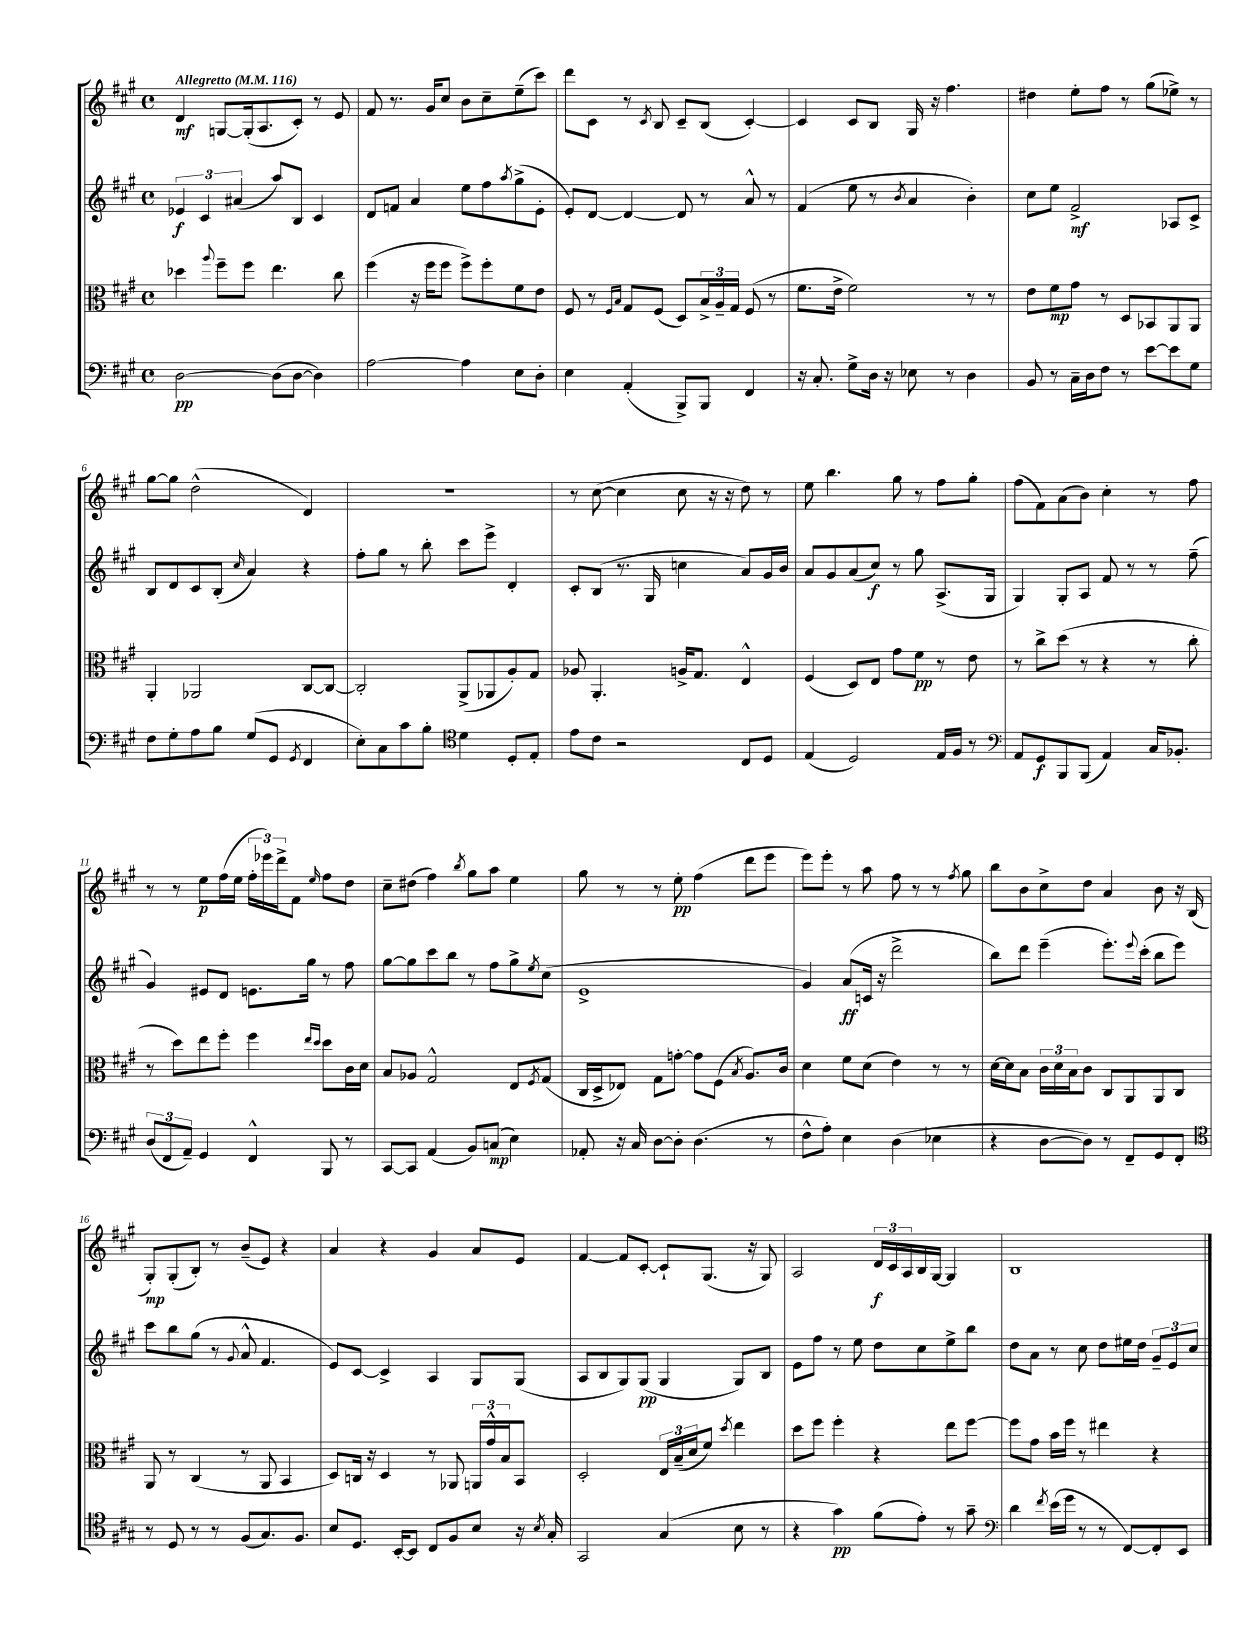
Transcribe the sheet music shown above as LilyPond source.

<<
\new StaffGroup <<
\new Staff = "s0" {
    \clef treble \key a \major \defaultTimeSignature \time 4/4 \tempo "Allegretto" 4 = 116
    d'4\mf g8~ g16-.( a8. cis'8-.) r8 e'8 |
    fis'8 r8. gis'16 cis''8 b'8 cis''8-- e''8--( cis'''8) |
    d'''8 cis'8 r8 \acciaccatura { cis'8 } b8 cis'8-- b8( cis'4~-.) |
    cis'4 cis'8 b8 gis16 r16 fis''4. |
    dis''4 e''8-. fis''8 r8 gis''8( ees''8->) r8 |
    gis''8~ gis''8 d''2-^( d'4) |
    R1 |
    r8 cis''8~( cis''4 cis''8 r16 r16 d''8) r8 |
    e''8 b''4. gis''8 r8 fis''8 gis''8-. |
    fis''8( fis'8) a'8( b'8) cis''4-. r8 fis''8 |
    r8 r8 e''8\p fis''16( e''16 \tuplet 3/2 { fis''16-. ees'''16) d'''16-> } fis'8 \grace { e''16 } fis''8 d''8 |
    cis''8-- dis''8( fis''4) \acciaccatura { b''8 } gis''8 a''8 e''4 |
    gis''8 r8 r8 e''8-.\pp fis''4( d'''8 e'''8 |
    e'''8) e'''8-. r8 a''8 fis''8 r8 r8 \acciaccatura { fis''8 } gis''8 |
    b''8 b'8 cis''8-> d''8 a'4 b'8 r16 b16( |
    gis8-.\mp) gis8-.( b8-.) r8 b'8--( e'8) r4 |
    a'4 r4 gis'4 a'8 e'8 |
    fis'4~ fis'8 cis'8~-. cis'8-! gis8.( r16 gis8) |
    a2 \tuplet 3/2 { d'16\f cis'16 a16 } b16 gis16~ gis4 |
    b1 \bar "|." |
}
\new Staff = "s1" {
    \clef treble \key a \major \defaultTimeSignature \time 4/4
    \tuplet 3/2 { ees'4\f cis'4 ais'4( } a''8) b8 cis'4 |
    d'8 f'8 a'4 e''8 fis''8 \acciaccatura { a''8 } gis''8->( e'8-. |
    e'8-.) d'8~ d'4~ d'8 r8 a'8-^ r8 |
    fis'4( e''8 r8 \acciaccatura { b'8 } a'4 b'4-.) |
    cis''8 e''8 fis'2->\mf aes8 cis'8-> |
    b8 d'8 cis'8 b8-.( \grace { cis''16 } a'4) r4 |
    fis''8-. gis''8 r8 b''8-. cis'''8 e'''8-> d'4-. |
    cis'8-. b8( r8. gis16 c''4 a'8) gis'16 b'16 |
    a'8 gis'8 a'8( cis''8\f) r8 gis''8 a8.->( gis16 |
    gis4) gis8-. a8 fis'8 r8 r8 fis''8--( |
    gis'4) eis'8 d'8 e'8. gis''16 r8 fis''8 |
    gis''8~ gis''8 cis'''8 b''8 r8 fis''8 gis''8-> \acciaccatura { e''8 } cis''8( |
    e'1-> |
    gis'4) a'8\ff( c'16 r16 d'''2-> |
    b''8) d'''8 e'''4--( e'''8.-.) \appoggiatura { e'''8 } cis'''16-.( b''8 e'''8) |
    cis'''8 b''8 gis''8( r8 \appoggiatura { gis'8 } a'8-^ fis'4. |
    e'8) cis'8~ cis'4-> a4 gis8 gis8( |
    a8 b8 gis8) gis8\pp( gis4 gis8) b8 |
    e'8 fis''8 r8 e''8 d''8 cis''8 e''8-> b''8 |
    d''8 a'8 r8 cis''8 d''8 eis''16 d''16 \tuplet 3/2 { gis'8-- e'8 cis''8 } \bar "|." |
}
\new Staff = "s2" {
    \clef alto \key a \major \defaultTimeSignature \time 4/4
    des''4 \appoggiatura { a''8 } fis''8-- fis''8 e''4. cis''8 |
    fis''4( r16 fis''16 fis''8 fis''8->) fis''8-. fis'8 e'8 |
    fis8 r8 \grace { fis16 b16 } gis8 fis8( d8) \tuplet 3/2 { b16-> a16-- gis16 } fis8( r8 |
    fis'8. e'16-> fis'2) r8 r8 |
    e'8 fis'8\mp gis'8 r8 d8 bes,8 a,8 a,8 |
    a,4-. aes,2 cis8~ cis8~ |
    cis2-. a,8->( aes,8 a8-.) gis8 |
    aes8 a,4.-. a16-> gis8. e4-^ |
    fis4( d8) e8 gis'8 fis'8\pp r8 e'8 |
    r8 cis''8-> d''8( r8 r4 r8 cis''8-. |
    r8 d''8) e''8 fis''8-. fis''4 \grace { e''16 d''16 } d''8 cis'16 d'16 |
    b8 aes8 gis2-^ e8 \acciaccatura { fis8 } gis8( |
    cis16 d16-> ees8) gis8 g'8~-. g'8 fis8( \acciaccatura { b8 } a8.) cis'16 |
    d'4 fis'8 d'8( e'4) r8 r8 |
    d'16~ d'16 b8 \tuplet 3/2 { cis'16 d'16 b16 } cis'8 cis8 a,8 a,8 cis8 |
    a,8 r8 cis4( r8 a,8 b,4 |
    d8) c16 r16 d4 r8 aes,8 \tuplet 3/2 { a,16 gis'16-^ b16 } b,8 |
    d2-. \tuplet 3/2 { e16 b16--( d'16 } fis'8) \acciaccatura { d''8 } e''4 |
    d''8 fis''8 fis''4-. r4 e''8 fis''8~ |
    fis''8 gis'8 b'16 fis''16 r8 eis''4 r4 \bar "|." |
}
\new Staff = "s3" {
    \clef bass \key a \major \defaultTimeSignature \time 4/4
    d2~\pp d8( d8~ d4) |
    a2~ a4 e8 d8-. |
    e4 a,4-.( b,,8->) b,,8 fis,4 |
    r16 cis8.-. gis8-> d16 r16 ees8 r8 d4 |
    b,8 r8 cis16-- d16 fis8 r8 e'8~ e'8 gis8 |
    fis8 gis8-. a8 b8 gis8( gis,8 \acciaccatura { gis,8 } fis,4 |
    e8-.) cis8 cis'8 b8-. \clef tenor d'4 d8-. e8-. |
    e'8 cis'8 r2 cis8 d8 |
    e4( d2) e16 fis16 r8 |
    \clef bass a,8 gis,8\f b,,8 b,,8( a,4) cis16 bes,8.-. |
    \tuplet 3/2 { d8( fis,8 a,8--) } gis,4 fis,4-^ b,,8 r8 |
    cis,8~ cis,8 a,4( b,8) c8\mp( e4) |
    aes,8-. r16 cis16 d8~ d8-. d4.( r8 |
    fis8-^ a8-.) e4 d4( ees4 |
    r4 d8~ d8) r8 fis,8-- gis,8 fis,8-. |
    \clef tenor r8 d8 r8 r8 fis8( gis8.) fis8. |
    b8 d8. b,16~-. b,8 cis8 fis8 b8 r16 \acciaccatura { b8 } gis16-. |
    gis,2 gis4( b8 r8 |
    r4 gis'4\pp) fis'8( e'8-.) r8 gis'8-- |
    \clef bass d'4 \acciaccatura { fis'8 } e'16( gis'16 r8 r8 fis,8~) fis,8-. e,8 \bar "|." |
}
>>
>>
